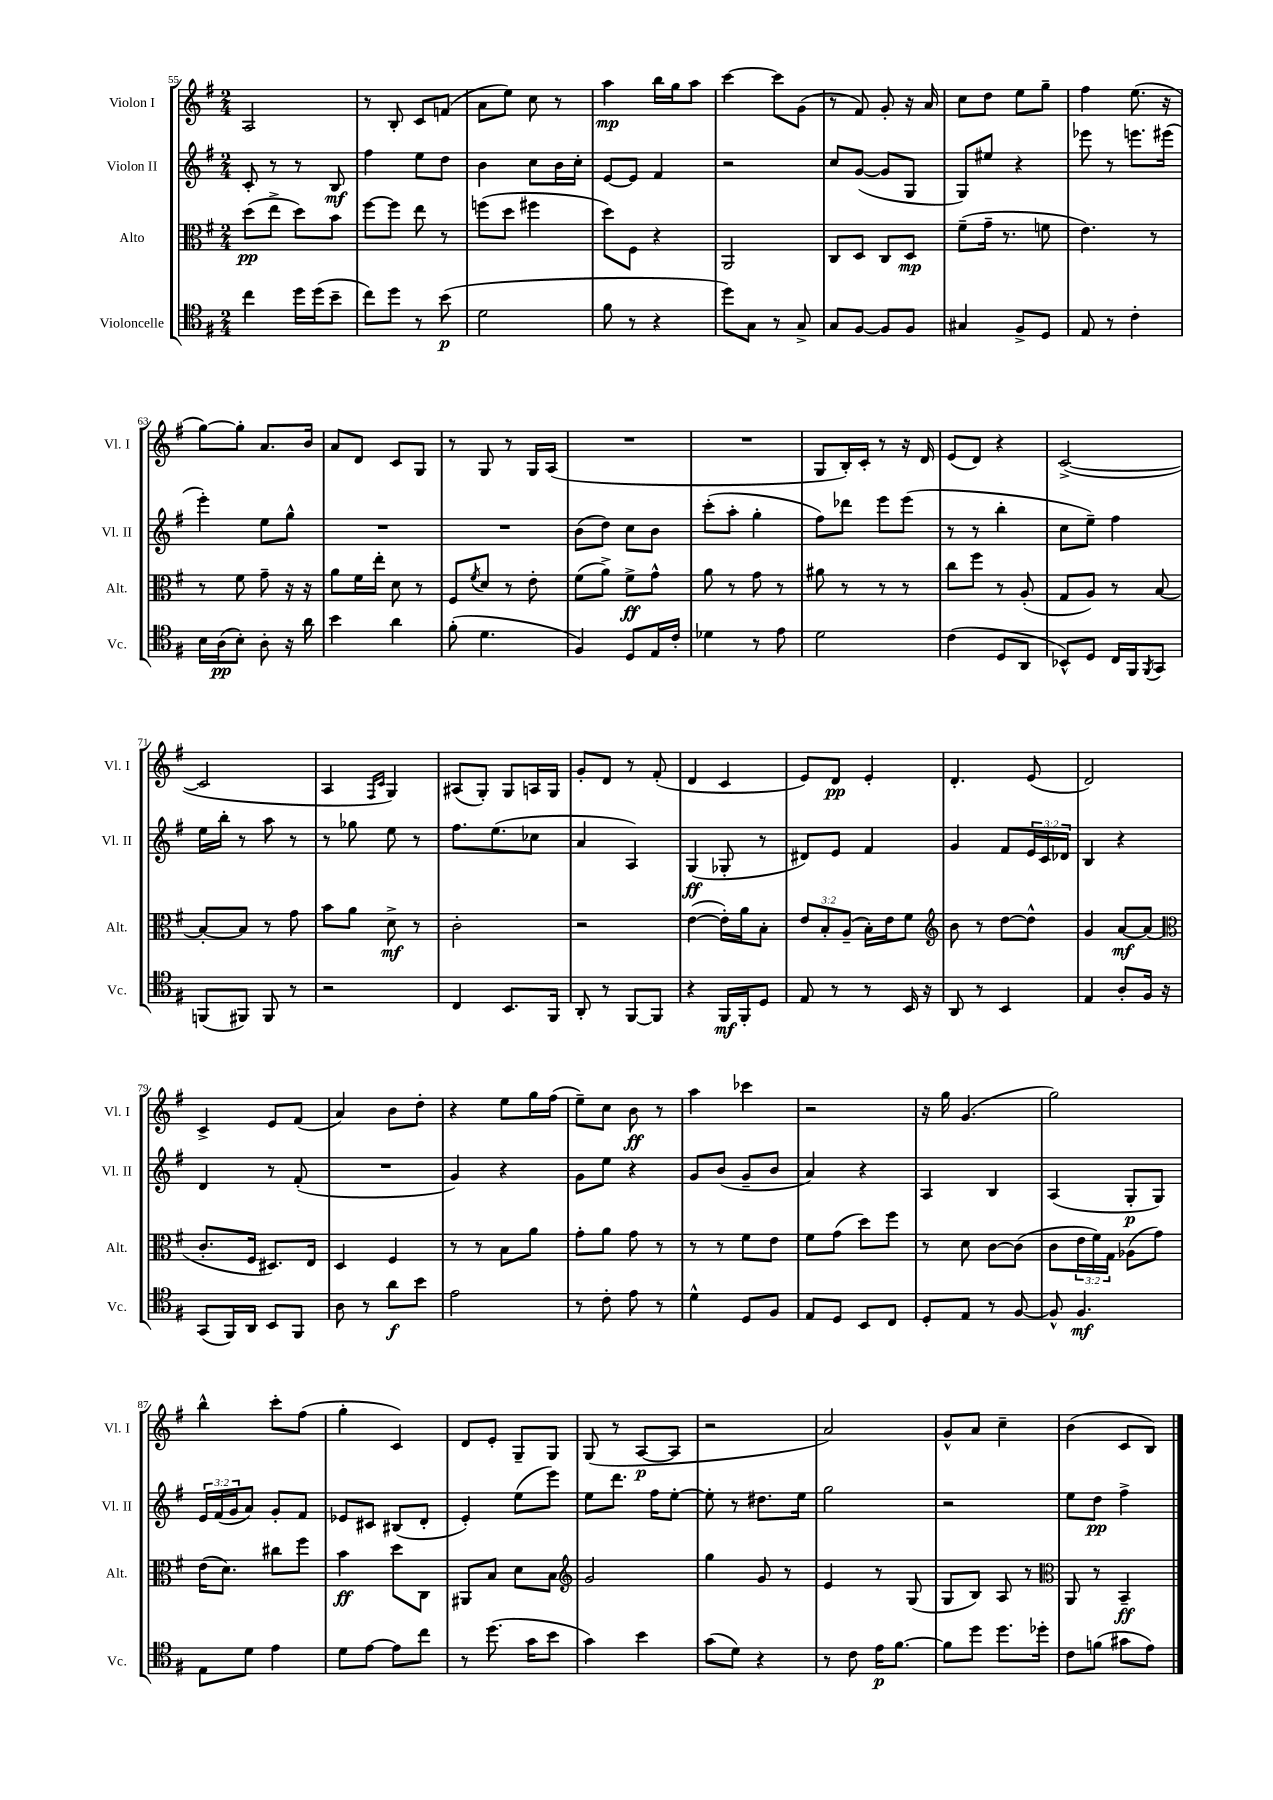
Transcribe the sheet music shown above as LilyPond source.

<<
\new StaffGroup <<
\new Staff = "s0" \with { instrumentName = "Violon I" shortInstrumentName = "Vl. I" } {
    \clef treble \key g \major \numericTimeSignature \time 2/4
    a2 |
    r8 b8-. c'8 f'8( |
    a'8 e''8) c''8 r8 |
    a''4\mp b''16 g''16 a''8 |
    c'''4~ c'''8 g'8( |
    r8 fis'8) g'8-. r16 a'16 |
    c''8 d''8 e''8 g''8-- |
    fis''4 e''8.( r16 |
    g''8~) g''8-. a'8. b'16 |
    a'8 d'8 c'8 g8 |
    r8 g8 r8 g16 a16( |
    R2 |
    R2 |
    g8 b16-.) c'16-. r8 r16 d'16 |
    e'8( d'8) r4 |
    c'2~->( |
    c'2 |
    a4 \grace { fis16 c'16 } g4) |
    ais8( g8-.) g8 a16 g16 |
    g'8-. d'8 r8 fis'8-.( |
    d'4 c'4 |
    e'8) d'8\pp e'4-. |
    d'4.-. e'8( |
    d'2) |
    c'4-> e'8 fis'8( |
    a'4) b'8 d''8-. |
    r4 e''8 g''16 fis''16( |
    e''8--) c''8 b'8\ff r8 |
    a''4 ces'''4 |
    r2 |
    r16 g''16 g'4.( |
    g''2) |
    b''4-^ c'''8-. fis''8( |
    g''4-. c'4) |
    d'8 e'8-. g8-- g8 |
    g8( r8 a8~\p a8 |
    r2 |
    a'2) |
    g'8-^ a'8 c''4-- |
    b'4( c'8 b8) \bar "|." |
}
\new Staff = "s1" \with { instrumentName = "Violon II" shortInstrumentName = "Vl. II" } {
    \clef treble \key g \major \numericTimeSignature \time 2/4 \override Staff.TupletNumber.text = #tuplet-number::calc-fraction-text
    c'8-. r8 r8 b8\mf |
    fis''4 e''8 d''8 |
    b'4 c''8 b'16 c''16-. |
    e'8~ e'8 fis'4 |
    r2 |
    c''8 g'8~( g'8 g8 |
    g8) eis''8 r4 |
    ees'''8 r8 e'''8. eis'''16( |
    e'''4-.) e''8 g''8-^ |
    R2 |
    R2 |
    b'8( d''8) c''8 b'8 |
    c'''8-.( a''8-. g''4-. |
    fis''8) des'''8 e'''8 e'''8( |
    r8 r8 b''4-. |
    c''8 e''8--) fis''4 |
    e''16 b''16-. r8 a''8 r8 |
    r8 ges''8 e''8 r8 |
    fis''8. e''8.( ces''8 |
    a'4 a4) |
    g4\ff( ges8-. r8 |
    dis'8) e'8 fis'4 |
    g'4 fis'8 \tuplet 3/2 { e'16 c'16 des'16 } |
    b4 r4 |
    d'4 r8 fis'8-.( |
    R2 |
    g'4) r4 |
    g'8 e''8 r4 |
    g'8 b'8( g'8-- b'8 |
    a'4) r4 |
    a4 b4 |
    a4( g8-.\p g8) |
    \tuplet 3/2 { e'16 fis'16( g'16 } a'8) g'8-. fis'8 |
    ees'8 cis'8 bis8( d'8-. |
    e'4-.) e''8( e'''8) |
    e''8 d'''8. fis''16 e''8~-. |
    e''8-. r8 dis''8. e''16 |
    g''2 |
    r2 |
    e''8 d''8\pp fis''4-> \bar "|." |
}
\new Staff = "s2" \with { instrumentName = "Alto" shortInstrumentName = "Alt." } {
    \clef alto \key g \major \numericTimeSignature \time 2/4 \override Staff.TupletNumber.text = #tuplet-number::calc-fraction-text
    d''8\pp( e''8-> d''8) b'8 |
    fis''8~ fis''8 e''8 r8 |
    f''8( d''8 fis''4 |
    d''8) fis8 r4 |
    a,2 |
    c8 d8 c8 d8\mp |
    fis'8--( g'16-- r8. f'8 |
    e'4.) r8 |
    r8 fis'8 g'8-- r16 r16 |
    a'8 fis'16 e''16-. d'8 r8 |
    fis8 \acciaccatura { fis'8 } d'8 r8 e'8-. |
    fis'8( a'8->) fis'8->\ff g'8-^ |
    a'8 r8 g'8 r8 |
    ais'8 r8 r8 r8 |
    c''8 fis''8 r8 a8-.( |
    g8 a8) r8 b8~ |
    b8~-. b8 r8 g'8 |
    b'8 a'8 d'8->\mf r8 |
    c'2-. |
    r2 |
    e'4~( e'16-.) a'16 b8-. |
    \tuplet 3/2 { e'8 b8-. a8--( } b16-.) e'16 fis'8 |
    \clef treble b'8 r8 d''8~ d''8-^ |
    g'4 a'8~\mf a'8( |
    \clef alto c'8.-. fis16 dis8.) e16 |
    d4 fis4 |
    r8 r8 b8 a'8 |
    g'8-. a'8 g'8 r8 |
    r8 r8 fis'8 e'8 |
    fis'8 g'8( d''8) fis''8 |
    r8 d'8 c'8~ c'8( |
    c'8 \tuplet 3/2 { e'16 fis'16) g16 } aes8( g'8) |
    e'16( d'8.) cis''8 fis''8 |
    b'4\ff d''8 c8 |
    ais,8 b8 d'8 b8 |
    \clef treble g'2 |
    g''4 g'8 r8 |
    e'4 r8 g8( |
    g8 b8) a8 r8 |
    \clef alto a,8 r8 b,4--\ff \bar "|." |
}
\new Staff = "s3" \with { instrumentName = "Violoncelle" shortInstrumentName = "Vc." } {
    \clef tenor \key g \major \numericTimeSignature \time 2/4
    c''4 d''16 d''16( b'8-- |
    c''8) d''8 r8 b'8\p( |
    d'2 |
    fis'8 r8 r4 |
    d''8) g8 r8 g8-> |
    g8 fis8~ fis8 fis8 |
    gis4 fis8-> d8 |
    e8 r8 c'4-. |
    b16 a16\pp( b8-.) a8-. r16 a'16 |
    b'4 a'4 |
    fis'8-.( d'4. |
    fis4) d8 e16 c'16-. |
    des'4 r8 e'8 |
    d'2 |
    c'4( d8 a,8 |
    bes,8-^) d8 c16 fis,16 \acciaccatura { fis,8 } g,8 |
    f,8( fis,8) fis,8 r8 |
    r2 |
    c4 b,8. fis,16 |
    a,8-. r8 fis,8~ fis,8 |
    r4 fis,16\mf fis,16-. d8 |
    e8 r8 r8 b,16 r16 |
    a,8 r8 b,4 |
    e4 a8-. fis16 r16 |
    g,8( fis,16) a,16 b,8 fis,8 |
    a8 r8 a'8\f b'8 |
    e'2 |
    r8 c'8-. e'8 r8 |
    d'4-^ d8 fis8 |
    e8 d8 b,8 c8 |
    d8-. e8 r8 fis8~ |
    fis8-^ fis4.\mf |
    e8 d'8 e'4 |
    d'8 e'8~ e'8 c''8 |
    r8 d''8.( g'16 b'8 |
    g'4) b'4 |
    g'8( d'8) r4 |
    r8 c'8 e'16\p fis'8.~ |
    fis'8 d''8 d''8. des''16-. |
    c'8 f'8( gis'8 e'8) \bar "|." |
}
>>
>>
\layout { \context { \Score currentBarNumber = #55 } }
